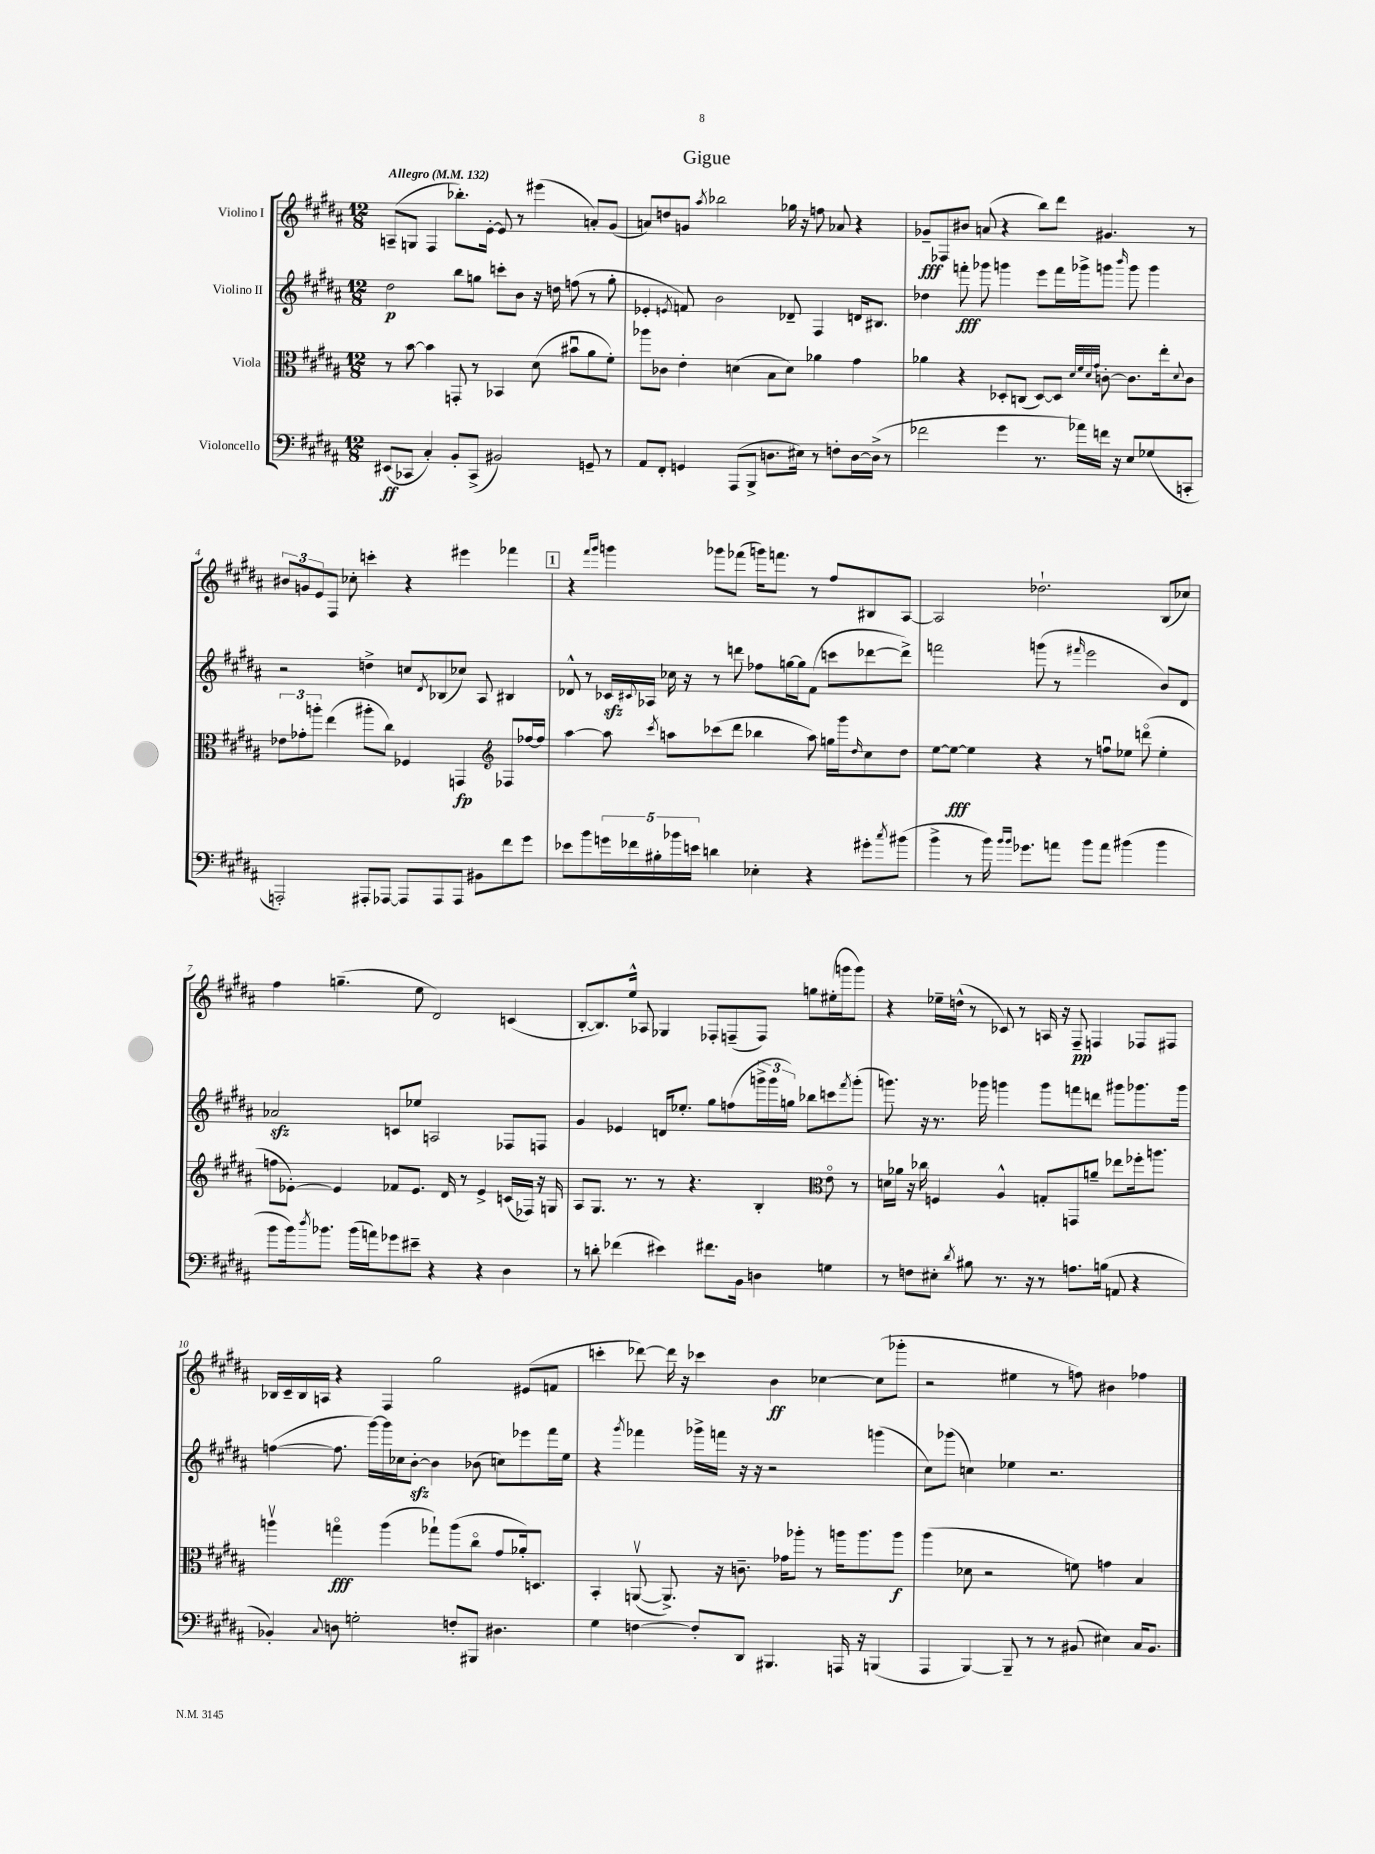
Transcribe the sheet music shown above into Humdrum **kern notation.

**kern	**kern	**kern	**kern
*staff4	*staff3	*staff2	*staff1
*clefF4	*clefC3	*clefG2	*clefG2
*k[f#c#g#d#a#]	*k[f#c#g#d#a#]	*k[f#c#g#d#a#]	*k[f#c#g#d#a#]
*M12/8	*M12/8	*M12/8	*M12/8
*MM132	*MM132	*MM132	*MM132
(8EE#	8r	2dd#	(8A~
8CC-	[8b	.	8G
4C#')	4b]	.	4F#
8BB'	8GG'	8bb	8.bb-')
(8CC-^	8r	8gg	.
.	.	.	[16e'
2BB#)	4BB-	8ccc'	8e]
.	.	8b	8r
.	(8d#	16r	(4eee#
.	.	16dd	.
.	8b#u	(8ff	.
8GG~	8a#	8r	8a')
8r	8f#')	8gg'	(8g#
=	=	=	=
8AA#	8aa-	4e-'	8a)
8FF#'	8c-	.	8dd
.	.	8qe	.
4GG	4e'	8f)	8g
.	.	.	8qaa#
.	.	2b	2bb-
(8AAA#	(4d	.	.
8BBB^	.	.	.
8.D	8B	.	.
.	8d)	8d-~	16gg-
16E#)	.	.	16r
8r	4a-	4F#	8ff
8F'	.	.	8a-
[16D	4g#	16d	4r
(16D^]	.	8.B#	.
8r	.	.	.
=	=	=	=
2f-	4a-	4dd-	8g-~
.	.	.	8F-
.	4r	8fff'	8b#
.	.	8ggg-	(8a
4g#	8D-'	4ggg	4r
.	(8C	.	.
8.r	[8D-)	8eee	8bb)
.	8D-]	16fff	8ddd#
16a-)	.	16ggg-^	.
.	32qqd#	.	.
.	32qqf#	.	.
.	32qqd#	.	.
.	32qqg#	.	.
16f	[8c'	8ggg	4.g#
16r	.	.	.
.	.	16qqbbb	.
8E	8.c]	8ggg	.
(8G-	.	4ggg	.
.	16ee'	.	.
.	8qqd#	.	.
8CC'	8c	.	8r
=	=	=	=
2AAA')	12e-	2r	12b#
.	12g-'	.	12g
.	12aa'	.	12e
.	(4ee	.	8F#
.	.	.	8cc-'
8AAA#'	8aa#'	4dd^	4ccc'
[8AAA-	8cc#)	.	.
8AAA-]	4F-	8cc	4r
.	.	8qd#	.
8AAA-	.	(8B-	.
8AAA-	4GG	8cc-)	4eee#
8BB#	.	8A#	.
*	*clefG2	*	*
8f#	8F-	4B#	4fff-
8g#	[16ff-	.	.
.	16ff-]	.	.
=	=	=	=
8e-	[4aa#	8d-^^	4r
8b	.	8r	.
.	.	.	16qqfff#
.	.	.	16qqggg#
20g	8aa#]	16c-	4ggg
20f-	.	.	.
.	.	8qqc#	.
.	.	16A-	.
20B#'	.	.	.
.	8qccc#	.	.
.	8aa	16cc-	.
20b-	.	.	.
.	.	16r	.
20e	.	.	.
4d	(8ccc-	8r	8ggg-
.	8ddd#	8ddd	(8fff-
4E-'	4bb-	8ff-	16ggg)
.	.	.	8.fff
.	.	[16gg	.
.	.	16gg]	.
4r	8aa)	(8f#	8r
.	16gg	8ccc	8ff#
.	16ggg#	.	.
.	16qqdd#	.	.
8g#'	8cc#	[8ddd-	8B#
8qcc#	.	.	.
(8b#	8dd#	8ddd-^])	[8A#
=	=	=	=
4b^	[8ee	2fff	2A#]
.	8ee_	.	.
8r	4ee]	.	.
16b)	.	.	.
16qqb	.	.	.
16qqb	.	.	.
8.g-	.	.	.
.	4r	(8ggg	2.dd-`
8a	.	8r	.
.	.	16qqfff#	.
8b	8r	2eee	.
8a	8ffu	.	.
(4b#	8ee-	.	.
.	(8dddo	.	.
4b#	4ee-'	8b)	(8B
.	.	8d#	8cc-)
=	=	=	=
8b	8ff	2a-	4ff#
16b)	[8e-')	.	.
8qdd#	.	.	.
8.b-	.	.	.
.	4e-]	.	(4.gg~
(16b-	.	.	.
16a)	.	.	.
8g-	8f-	8c	.
8e#~	8.e-	8ee-	8ee
4r	.	2A	2d#)
.	16d#	.	.
.	8r	.	.
4r	4e-^	.	.
4D#	(16c	8F-	(4c
.	16F-)	.	.
.	16r	8F	.
.	16G	.	.
=	=	=	=
8r	8A#	4g#	[8B'
8d'	8.G#	.	8.B])
(4f-	.	4e-	.
.	8.r	.	16ee^^
.	.	.	8A-
4e#)	8r	16d	4G-
.	.	8.ee-'	.
.	4.r	.	.
8.f#	.	8gg#	8F-'
.	.	(8ff	(8F~
16BB	.	.	.
4D	4B'	24ggg^	8F)
.	.	24ggg	.
.	.	24gg)	.
.	.	8bb-	8gg
*	*clefC3	*	*
4G	8eo	8ccc	(16ee#'
.	.	.	16ggg
.	.	8qfff#	.
.	8r	(8ggg'	8ggg)
=	=	=	=
8r	16d	8.ggg)	4r
.	16a-	.	.
8F	16r	.	.
.	16cc-	16r	.
8E#'	4F	8.r	16ee-~
.	.	.	(16dd^^
8qd#	.	.	.
8B#	.	.	8r
.	.	16ggg-	.
8.r	4A#^^	4ggg	8c-)
.	.	.	8r
16r	.	.	.
8r	8G'	8ggg	16A
.	.	.	16r
8.A	8GG	8fff	8F#~
.	8a~	8ddd	4F
(16B	.	.	.
8AA	8ee-	8ggg#	.
4r	16ff-'	8.ggg-	8F-
.	8.aa	.	.
.	.	.	8F#
.	.	16ggg-	.
=	=	=	=
4BB-')	4aav	([4ff	16B-
.	.	.	16c#~
.	.	.	16B-
.	.	.	16A
8qqC#	.	.	.
8D	4ggo	8.ff]	4r
2G'	.	.	.
.	.	[16ggg#)	.
.	(4aa	16ggg#]	4F#
.	.	16cc-	.
.	.	[8b'	.
.	8gg-`)	4b]	2gg#
8F'	(8aa	.	.
8BBB#	8cc#o	(8b-	.
4.D#	8g#	8cc)	.
.	16a-')	8eee-	(8e#
.	8.D	.	.
.	.	16fff#	8f
.	.	16ee	.
=	=	=	=
4G#	4BB'	4r	4ccc'
.	.	8qggg#	.
[4F	([8AAv	4fff-	[8ddd-)
.	8.AA^])	.	16ddd-]
.	.	.	16r
8F']	.	16ggg-^	4ccc-
.	16r	16fff	.
8DD#	8.c~	16r	.
.	.	16r	.
4.BBB#	.	2r	4b
.	16g-	.	.
.	8aa-'	.	.
.	8r	.	[4cc-
16AAA	16aa	.	.
16r	8.aa	.	.
(4BBB	.	(4ggg	(8cc-]
.	8aa	.	8ggg-'
=	=	=	=
4AAA#	(4aa#	8cc#)	2r
.	.	(8ggg-	.
[4BBB)	8d-	4cc)	.
.	2r	.	.
8BBB~]	.	4ee-	4ee#
8r	.	.	.
8r	.	2.r	8r
(8BB#	8f)	.	8ff)
4E#)	4g	.	4b#
16C#	4B	.	4ff-
8.BB#	.	.	.
==	==	==	==
*-	*-	*-	*-
